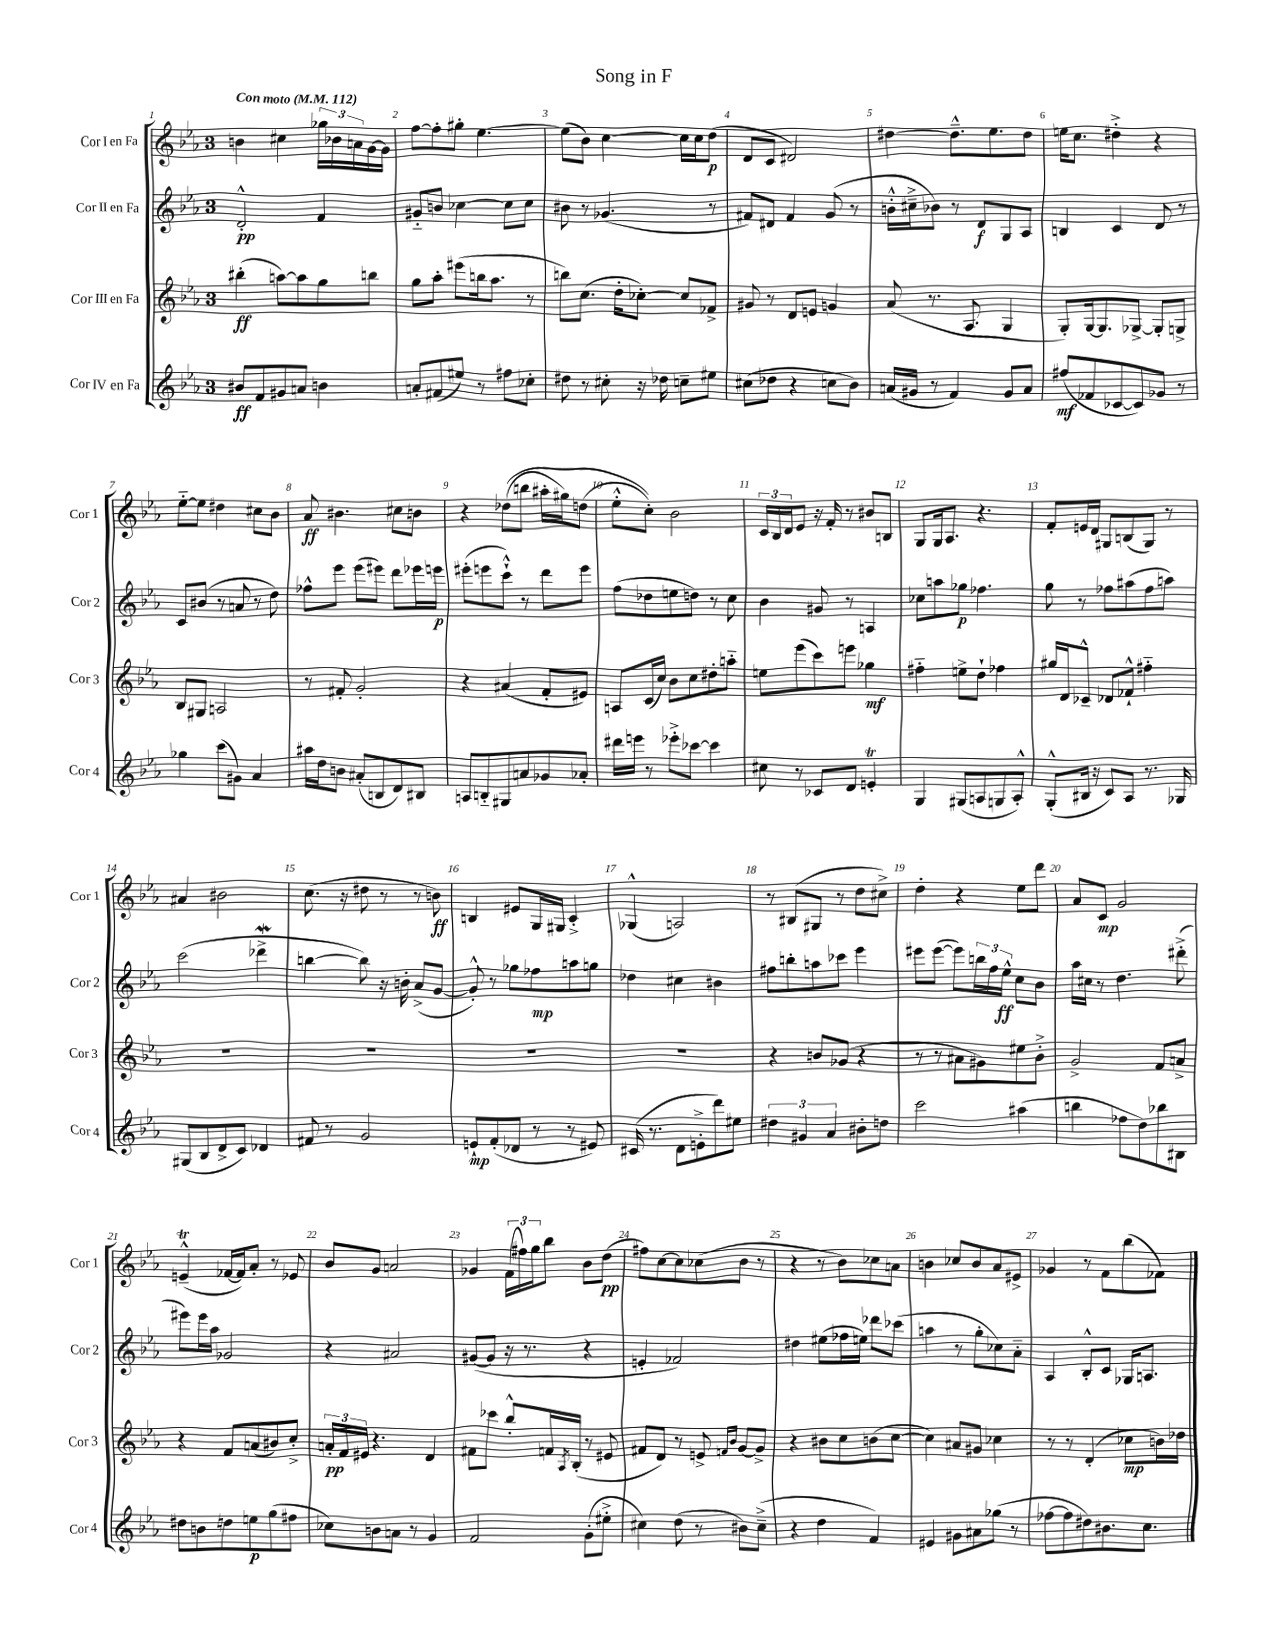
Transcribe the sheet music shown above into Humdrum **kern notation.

**kern	**kern	**kern	**kern
*staff4	*staff3	*staff2	*staff1
*clefG2	*clefG2	*clefG2	*clefG2
*k[b-e-a-]	*k[b-e-a-]	*k[b-e-a-]	*k[b-e-a-]
*M3/4	*M3/4	*M3/4	*M3/4
*MM112	*MM112	*MM112	*MM112
8b#	(4bb#'	2d'^^	4b
8f	.	.	.
8g#	[8aa)	.	4cc#
8a	8aa]	.	.
4b	8gg	4f	24gg-
.	.	.	24b-
.	.	.	24a
.	8bb	.	[16g
.	.	.	16g]
=	=	=	=
8a'	8gg	8g#'~	[8ff
(8f#	8aa-'	8b	8ff']
8ee#)	(8eee#	[4cc-	8gg#'
8r	16bb	.	[4.ee-
.	8.aa-	.	.
8ff#	.	8cc-]	.
8cc-'	8r	8cc-	.
=	=	=	=
8dd#	8bb)	8b#	(8ee-]
8r	(8.cc	8r	8b-)
8cc#'	.	(4.g-	[4cc
.	16dd'	.	.
16r	[8cc-')	.	.
16dd-	.	.	.
8cc~	8cc-]	.	16cc]
.	.	.	16cc
8ee#	8f-^	8r	(8dd
=	=	=	=
(8cc#	8g#	8f#)	8d
8dd-	8r	8d#	8c
4r	8d	4f#	2d#)
.	8e	.	.
8cc	4g	(8g	.
8b-)	.	8r	.
=	=	=	=
(16a	(8a-	16b'^^	[4dd#
16g#	.	16cc#~^	.
8r	8.r	8b-)	.
4f)	.	8r	8.dd#~^^]
.	8.A-	.	.
.	.	8d	.
.	.	.	8.ee-
8g#	4G	8G	.
8a	.	8A-	8dd#
=	=	=	=
(8ff#	8G')	4B	16ee
.	.	.	8.cc
8f-	[16G	.	.
.	8.G]	.	.
[8c-	.	4c	4dd#'^
8c-])	[8G-^	.	.
8g-	8G-']	8d	4r
8r	8G^	8r	.
=	=	=	=
4gg-	8B-	8c	[8ee-'~
.	8G#	(8b#	8ee-]
(8ccc	2A	8r	4dd#
8g#)	.	8a	.
4a-	.	8r	8cc#
.	.	8dd)	8b-
=	=	=	=
16aa#	8r	8ff-^^	8a-
16dd	.	.	.
8b	8f#'	8eee-	4.b#
(8a#'	2g'	(8eee-	.
8B	.	8eee#)	.
8d)	.	8ddd	8cc#
8B#	.	16eee-	8b
.	.	16eee	.
=	=	=	=
8A	4r	(8eee#'	4r
8B'~	.	8eee	.
8G#	(4a#	8ccc`^^)	&((8dd-
8a	.	8r	8bb
8g-	8f'	8ddd	16aa#'
.	.	.	16gg#)
8a-'	8e#)	8eee	(8dd
=	=	=	=
16ddd#	8A	(8ff	8ee-'^^
16eee	.	.	.
8r	(16c	8dd-	8cc')&)
.	16cc)	.	.
8eee-'^	8b-	8ee	2b-
[8ccc-	8cc	8dd)	.
4ccc-]	8dd#'	8r	.
.	8aa'~	8cc	.
=	=	=	=
8cc#	8ee	4b-	24c
.	.	.	24B-
.	.	.	24d
8r	(8eee-	.	8e-
8c-	8ccc)	8g#	16r
.	.	.	16f'
8d	8eee	8r	8r
4e'	4gg-	4A	8b#
.	.	.	8B
=	=	=	=
4G	4ff#'~	8cc-	8G
.	.	8aa	16G
.	.	.	8.A-
(8G#	8ee^	8gg-	.
8A	8dd`	4.ff-	4.r
8G	4ff-	.	.
8A'^^)	.	.	.
=	=	=	=
(8G'^^	16gg#	8gg	8f'
.	16d	.	.
16B#	8c-~^^	8r	16e
16r	.	.	16d
8c)	8d-	8ff-	8G#
8A-	8f-`^^	(8aa#	(8B
8.r	4ff#'~	8ff-	8G#)
.	.	8aa)	8r
16G-	.	.	.
=	=	=	=
(8G#	2.r	(2ccc	4a#
8B-	.	.	.
8d^	.	.	2b#
8c)	.	.	.
4d-	.	4ddd-^	.
=	=	=	=
8f#	2.r	[4bb	(8.cc
8r	.	.	.
.	.	.	16r
2g	.	8bb])	8dd#
.	.	16r	8r
.	.	16b'	.
.	.	(8a-^	8r
.	.	[8g	8b)
=	=	=	=
8e`	2.r	8g'^^])	4B
(8f'	.	8r	.
8d-	.	8gg-	8e#
8r	.	8ff-	16G
.	.	.	16G#
8r	.	8aa	4c'^
8e#)	.	8gg	.
=	=	=	=
(16c#	2.r	4dd-	(4G-^^
8.r	.	.	.
8d	.	4cc#	2A)
8e'^	.	.	.
8ddd)	.	4b#	.
8ee#	.	.	.
=	=	=	=
6dd#	4r	8ff#	8r
.	.	8bb'	(8B#
6g#	.	.	.
.	8b	8aa	8G#
6a-	.	.	.
.	(8g-	8ccc-	8r
8b#'	4r	4eee-	8dd
8dd	.	.	8cc#^)
=	=	=	=
2ccc	8r	8eee#	4dd'
.	8r	([8eee#	.
.	8a#	8eee#])	4r
.	8g#)	24bb	.
.	.	24ff	.
.	.	24ee-^^	.
(4aa#	8ee#	8cc	8ee-
.	8b-'^	8b-	8ddd
=	=	=	=
4bb	2g^	16aa-	8a-
.	.	16cc#	.
.	.	8r	8c
8ff-	.	4.dd	2g
8dd)	.	.	.
8bb-	8f	.	.
8B#	8a^	(8ddd#'^	.
=	=	=	=
8dd#	4r	8eee#)	(4e~^^
8b	.	16eee#	.
.	.	16aa-	.
8dd	8f	2g-	[16f-
.	.	.	16f-])
8ee	(8a	.	8a-'
(8gg	8b#)	.	8r
8ff#	8cc'^	.	8e-
=	=	=	=
8cc-)	24a'	4r	8b-
.	24f	.	.
.	24e#	.	.
8b	4.r	.	8g
8a	.	2a#	2a
8r	.	.	.
4g	4d	.	.
=	=	=	=
2f	8f#	([8g#	4g-
.	8ccc-	8g#]	.
.	8bb-'^^	16r	(24f
.	.	.	24ff#)
.	.	8.r	.
.	.	.	24gg
.	16f	.	8bb-
.	8qA-	.	.
.	(16B-'	.	.
(8g'	8r	4r	8b-
8ee#'^	8e#	.	(8dd
=	=	=	=
4cc#)	8f#	4e'	8ff#)
.	8d)	.	[8cc
(8dd	8r	2f-)	8cc]
8r	8e^	.	(8cc-
.	16qqf	.	.
.	16qqb-	.	.
8b#)	[8g	.	8b-
(8cc#~^	8g^]	.	8r
=	=	=	=
4r	4r	4dd#	4r
4dd	8b#	(8ee#	8r
.	8cc	16ff-	8b-)
.	.	16ee)	.
4f)	(8b	8ddd-	8cc-
.	[8cc	(8ccc-	8a
=	=	=	=
4e#	4cc])	4aa	4b
8g#	8a#	8r	8cc-
8a#	8g#	8gg'	8b
(8gg-	4cc-	8cc-)	8a-
8r	.	8a-'~	8e#^
=	=	=	=
[8ff-	8r	4A-	4g-
8ff-]	8r	.	.
8dd#)	(4d'	8B-'^^	8r
8.b#	.	8c	8f
.	8cc-	16G-	(8bb-
8.cc	.	8.A	.
.	16b)	.	8f-)
.	16dd-	.	.
==	==	==	==
*-	*-	*-	*-
